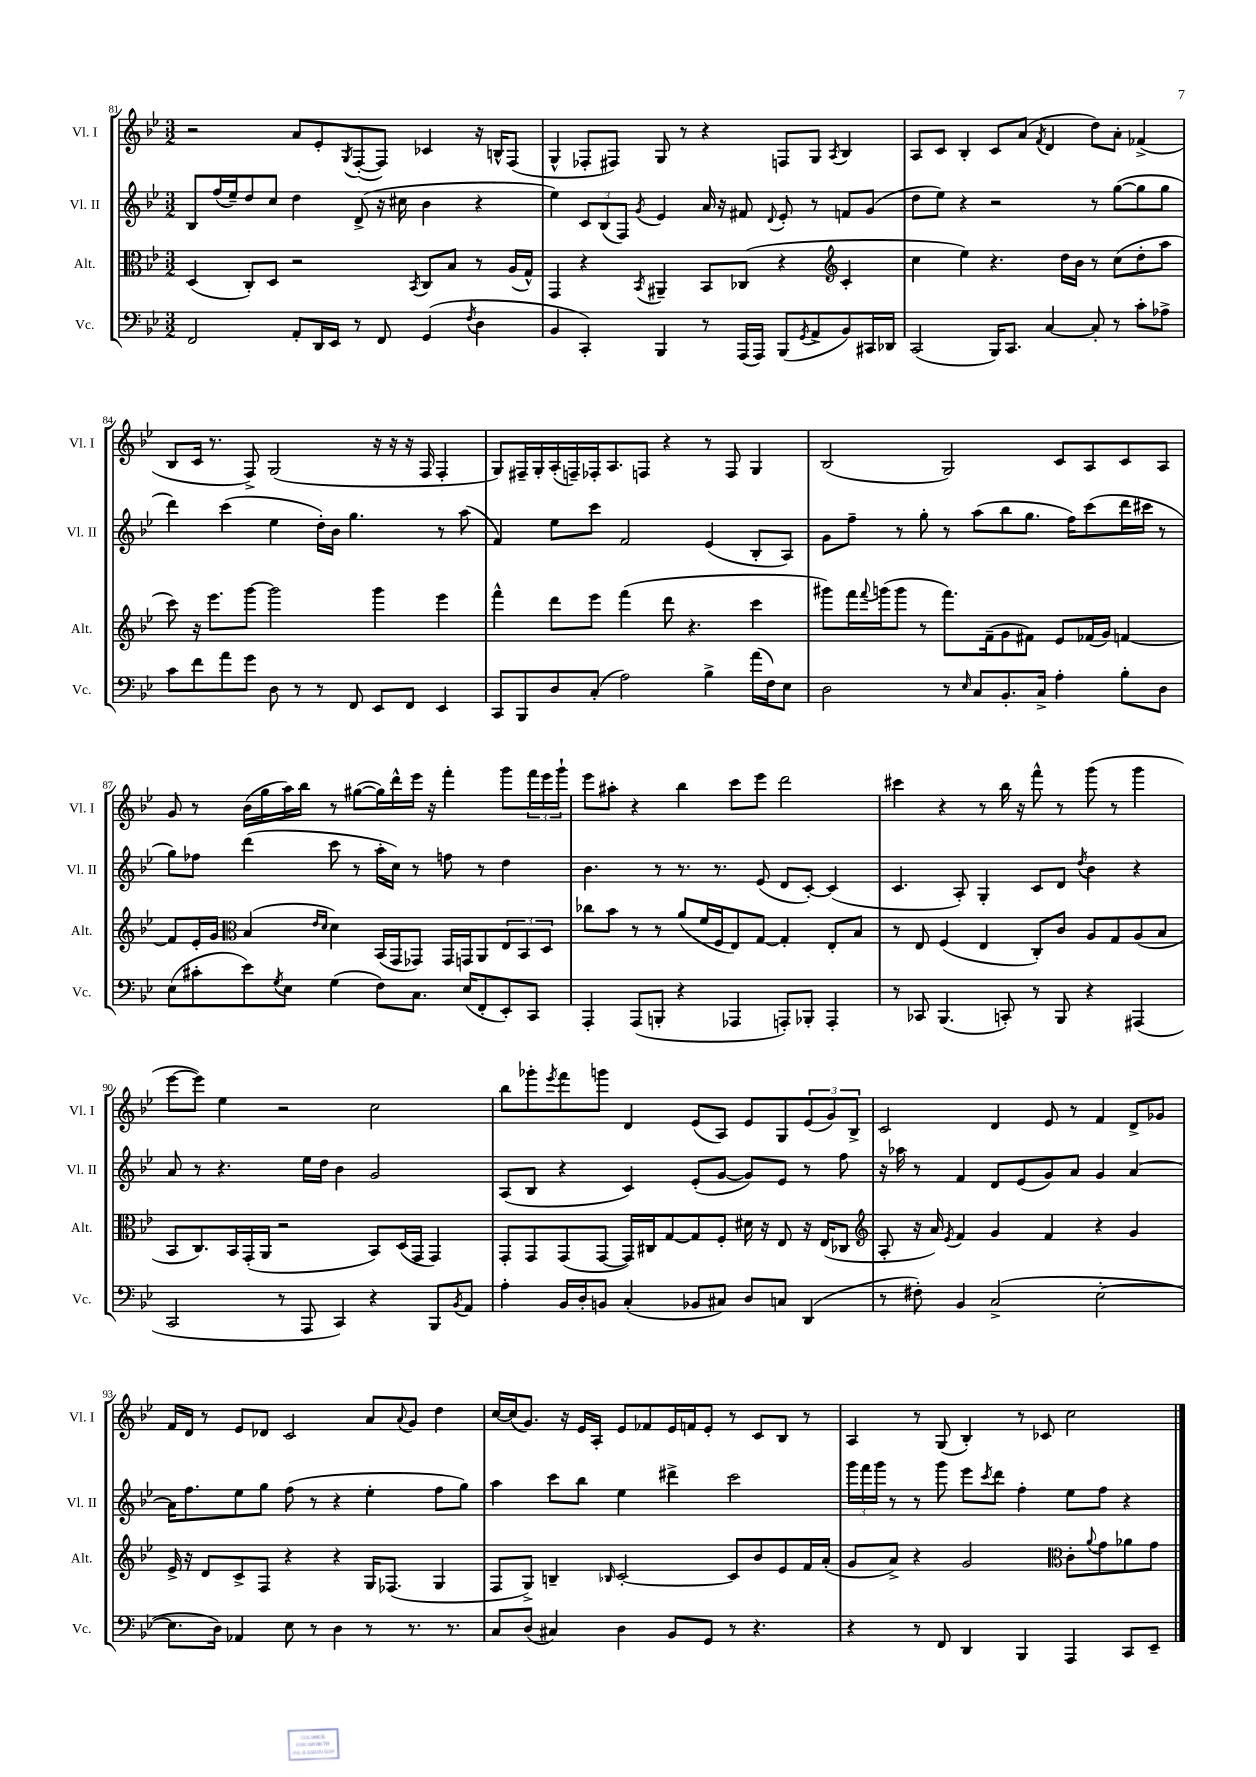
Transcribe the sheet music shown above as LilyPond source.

<<
\new StaffGroup <<
\new Staff = "s0" \with { instrumentName = "Vl. I" shortInstrumentName = "Vl. I" } {
    \clef treble \key bes \major \numericTimeSignature \time 3/2
    r2 a'8 ees'8-. \acciaccatura { g8 } f8~-.( f8) ces'4 r16 b16-^ f8( |
    g4-^ fes8-. fis8) g8 r8 r4 f8 g8 \acciaccatura { a8 } bes4 |
    a8 c'8 bes4-. c'8 a'8( \acciaccatura { f'8 } d'4 d''8) a'8-. fes'4->( |
    bes8 c'16 r8. f8->) g2( r16 r16 r16 f16 f4-. |
    g8) fis16-- g16-. a16-.( f16--) fes16-. a8. f8 r4 r8 f8 g4 |
    bes2( g2) c'8 a8 c'8 a8 |
    g'8 r8 bes'16( g''16 a''16) bes''16 r8 gis''8~( gis''16) d'''16-^ ees'''16 r16 f'''4-. g'''8 \tuplet 3/2 { f'''16 ees'''16 g'''16-! } |
    ees'''8 ais''8-. r4 bes''4 c'''8 ees'''8 d'''2 |
    cis'''4 r4 r8 bes''16 r16 f'''8-^ r8 g'''8( r8 g'''4 |
    ees'''8~ ees'''8) ees''4 r2 c''2 |
    bes''8 ges'''8-. \acciaccatura { ees'''8 } f'''8 g'''8 d'4 ees'8( a8) ees'8 g8 \tuplet 3/2 { ees'8( g'8) bes8-> } |
    c'2 d'4 ees'8 r8 f'4 d'8-> ges'8 |
    f'16 d'16 r8 ees'8 des'8 c'2 a'8 \appoggiatura { a'8 } g'8 d''4 |
    c''16~ c''16( g'8.) r16 ees'16 a16-. ees'8 fes'8 ees'16 f'16 ees'8-. r8 c'8 bes8 r8 |
    a4 r8 g8( bes4-.) r8 ces'8 c''2 \bar "|." |
}
\new Staff = "s1" \with { instrumentName = "Vl. II" shortInstrumentName = "Vl. II" } {
    \clef treble \key bes \major \numericTimeSignature \time 3/2
    bes8 f''16( ees''16--) d''8 c''8 d''4 d'8->( r16 cis''16 bes'4 r4 |
    ees''4) \tuplet 3/2 { c'8 bes8( f8) } \acciaccatura { g'8 } ees'4 a'16 r16 fis'8 \appoggiatura { d'8 } ees'8-. r8 f'8 g'8( |
    d''8 ees''8) r4 r2 r8 g''8~( g''8 g''8 |
    d'''4) c'''4( ees''4 d''16-.) bes'16 g''4. r8 a''8( |
    f'4) ees''8 c'''8 f'2 ees'4( bes8-. a8) |
    g'8 f''8-- r8 g''8-. r8 a''8( bes''8 g''8. f''16) c'''8( d'''16 cis'''16 r8 |
    g''8) fes''8 d'''4( c'''8 r8 a''16-. c''16) r8 f''8 r8 d''4 |
    bes'4. r8 r8. r8. ees'8( d'8 c'8~-.) c'4( |
    c'4. a8-.) g4-. c'8 d'8 \acciaccatura { d''8 } bes'4 r4 |
    a'8 r8 r4. ees''16 d''16 bes'4 g'2 |
    a8( bes8 r4 c'4) ees'8-.( g'8~ g'8) ees'8 r8 f''8 |
    r16 aes''16 r8 f'4 d'8 ees'8( g'8) a'8 g'4 a'4~ |
    a'16 f''8. ees''8 g''8 f''8( r8 r4 ees''4-. f''8 g''8) |
    a''4 c'''8 bes''8 ees''4 dis'''4-> c'''2 |
    \tuplet 3/2 { g'''16 f'''16 g'''16 } r8 r8 g'''8 ees'''8 \acciaccatura { c'''8 } d'''8 f''4-. ees''8 f''8 r4 \bar "|." |
}
\new Staff = "s2" \with { instrumentName = "Alt." shortInstrumentName = "Alt." } {
    \clef alto \key bes \major \numericTimeSignature \time 3/2
    d4( c8-.) d8 r2 \acciaccatura { bes,8 } c8 bes8 r8 a16( g16-^) |
    g,4 r4 \acciaccatura { bes,8 } ais,4-- bes,8 ces8( r4 \clef treble c'4-. |
    c''4 ees''4) r4. d''16 bes'16 r8 c''8( d''8-. a''8 |
    c'''8) r16 ees'''8. g'''8~ g'''2 g'''4 ees'''4 |
    f'''4-^ d'''8 ees'''8 f'''4( d'''8 r4. c'''4 |
    gis'''8) f'''16 \appoggiatura { f'''8 } g'''16( g'''8 r8 f'''8.) f'16--( g'8 fis'8) ees'8 fes'16( g'16) f'4~ |
    f'8 ees'16-. g'16 \clef alto bes4( \grace { ees'16 d'16 } d'4) bes,16( g,16 ges,8) ges,16 g,16 a,8 \tuplet 3/2 { ees8 bes,8 d8 } |
    ces''8 bes'8 r8 r8 a'8( f'16 f16 ees8) g8~ g4-. ees8-. bes8 |
    r8 ees8 f4( ees4 c8-.) c'8 a8 g8 a8( bes8 |
    bes,8 c8.) bes,16 g,16-.( a,16 r2 bes,8) d16( g,16 g,4) |
    g,8-. g,8 g,8( g,8~ g,16) cis16 g8~ g8 f8-. dis'16 r16 ees8 r16 ees16( ces8 |
    \clef treble a8-. r16 a'16) \acciaccatura { ees'8 } f'4 g'4 f'4 r4 g'4 |
    ees'16-> r16 d'8 c'8-> f8 r4 r4 g16 fes8.( g4 |
    f8 g8->) b4-- \grace { bes16 } c'2~-. c'8 bes'8 ees'8 f'16 a'16-.( |
    g'8 a'8->) r4 g'2 \clef alto c'8-. \appoggiatura { a'8 } g'8 aes'8 g'8 \bar "|." |
}
\new Staff = "s3" \with { instrumentName = "Vc." shortInstrumentName = "Vc." } {
    \clef bass \key bes \major \numericTimeSignature \time 3/2
    f,2 a,8-. d,16 ees,16 r8 f,8 g,4( \acciaccatura { f8 } d4 |
    bes,4 c,4-.) bes,,4 r8 a,,16( a,,16) bes,,8( \acciaccatura { g,8 } a,8-> bes,8) cis,16 des,16 |
    c,2( bes,,16) c,8. c4~ c8-. r8 c'8-. aes8-> |
    c'8 f'8 a'8 g'8 d8 r8 r8 f,8 ees,8 f,8 ees,4 |
    c,8 bes,,8 d8 c8-.( a2) bes4-> a'16( f16) ees8 |
    d2 r8 \grace { ees16 } c8 bes,8.-. c16-> a4-. bes8-. d8 |
    ees8( cis'8-. ees'8) \acciaccatura { g8 } ees8 g4( f8) c8. ees16( f,8-. ees,8-.) c,8 |
    a,,4-. a,,8( b,,8-. r4 aes,,4 a,,8-.) bes,,8-. a,,4-. |
    r8 ces,8 bes,,4.( c,8-.) r8 bes,,8 r4 ais,,4( |
    c,2 r8 a,,8 c,4) r4 bes,,8 \acciaccatura { bes,8 } a,8 |
    a4-. bes,16 d16-. b,8 c4-.( bes,8 cis8) d8 c8 d,4( |
    r8 fis8-.) bes,4 c2->( ees2~-. |
    ees8. d16) aes,4 ees8 r8 d4 r8 r8. r8. |
    c8 d8( cis4) d4 bes,8 g,8 r8 r4. |
    r4 r8 f,8 d,4 bes,,4 a,,4 c,8 ees,8-- \bar "|." |
}
>>
>>
\layout { \context { \Score currentBarNumber = #81 } }
